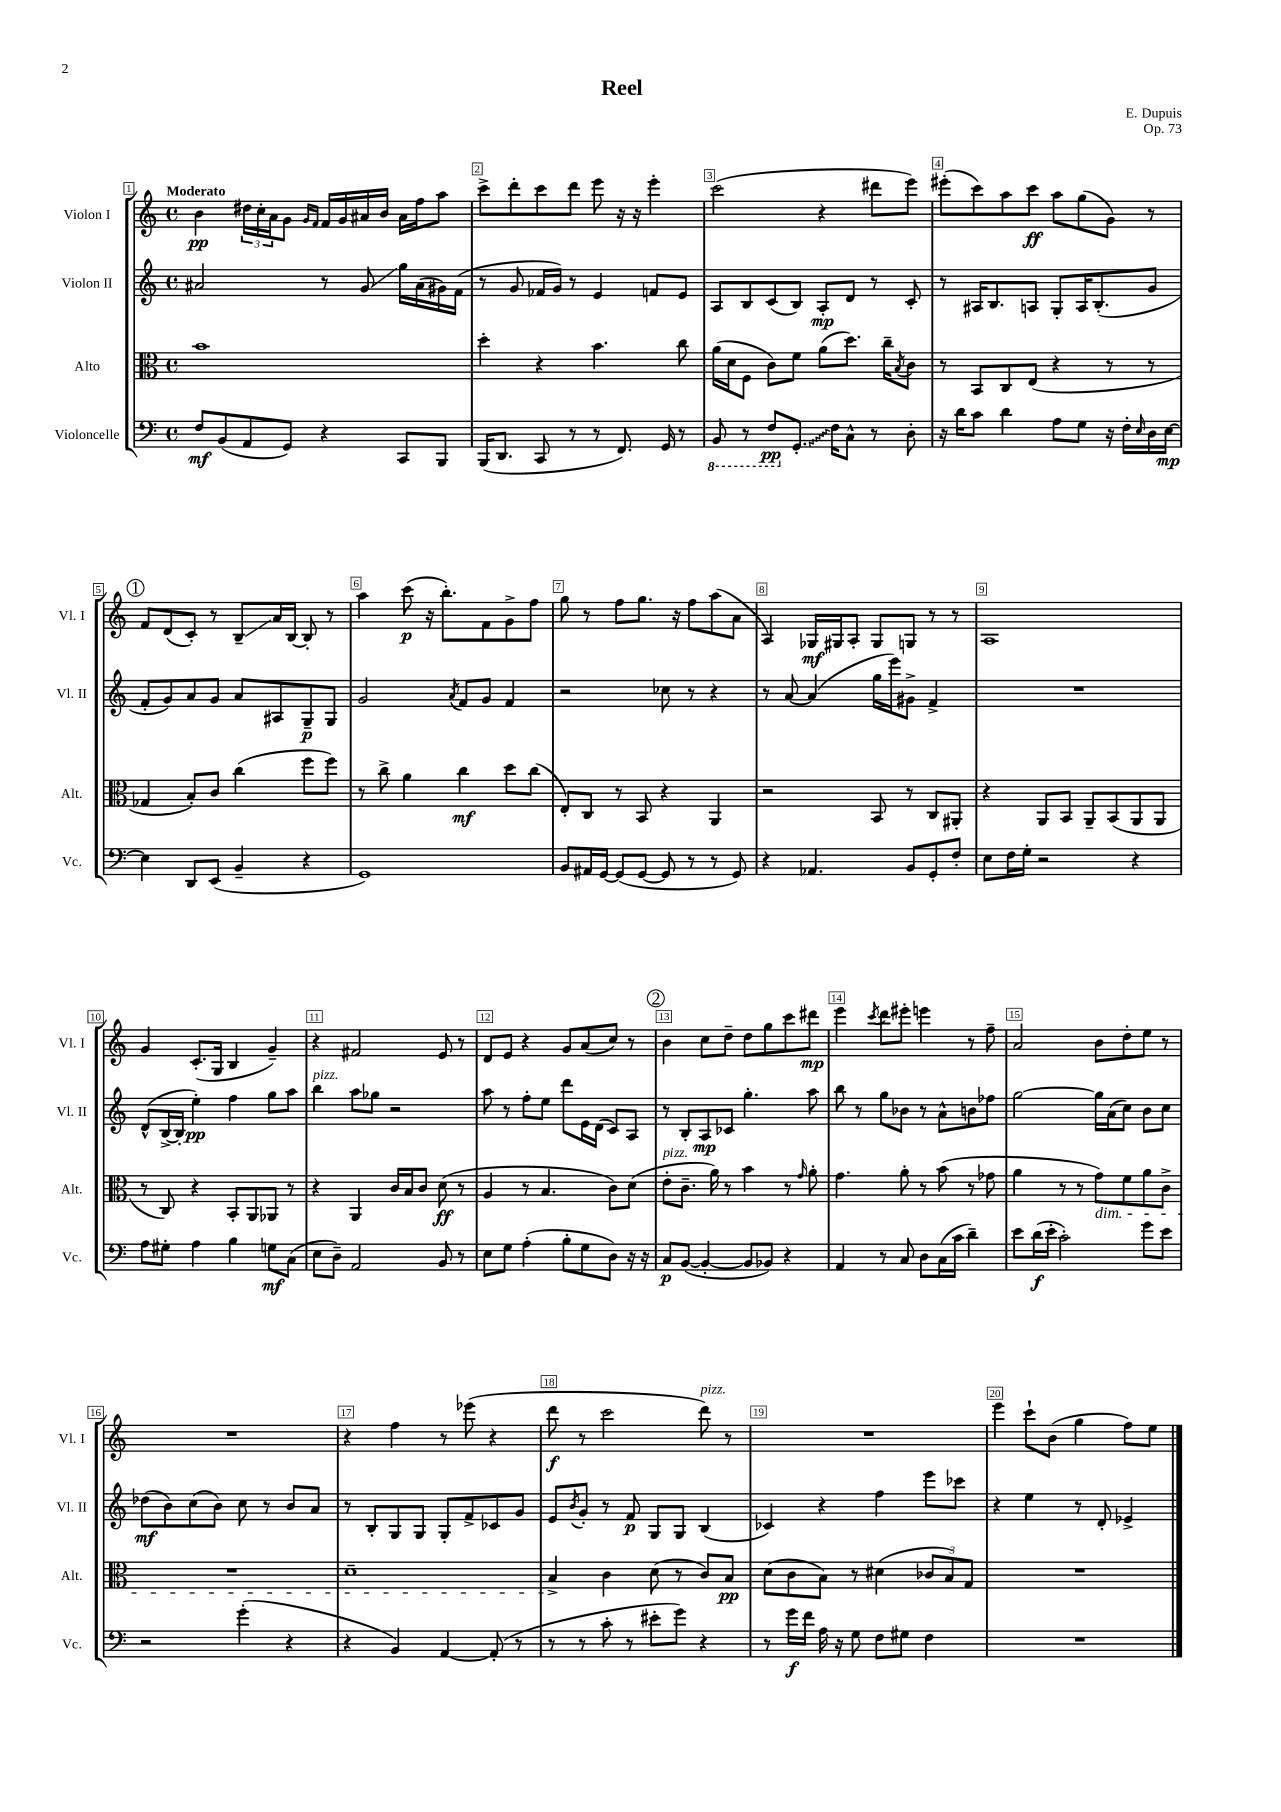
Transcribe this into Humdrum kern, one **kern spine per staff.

**kern	**kern	**kern	**kern
*staff4	*staff3	*staff2	*staff1
*clefF4	*clefC3	*clefG2	*clefG2
*k[]	*k[]	*k[]	*k[]
*M4/4	*M4/4	*M4/4	*M4/4
*met(c)	*met(c)	*met(c)	*met(c)
8F	1b	2a#	4b
(8BB	.	.	.
8AA	.	.	24dd#
.	.	.	24cc'
.	.	.	24a
8GG)	.	.	8g
.	.	.	16qqg
.	.	.	16qqf
4r	.	8r	16f
.	.	.	16g
.	.	8g	16a#
.	.	.	16b
8CC	.	16gg	16a#
.	.	(16a#	16ff
8BBB	.	16g#)	8aa
.	.	(16f	.
=	=	=	=
(16BBB	4dd'	8r	8ccc^
8.DD	.	.	.
.	.	8g	8ddd'
8CC	4r	16f-	8ccc
.	.	16g)	.
8r	.	8r	8ddd
8r	4.b	4e	8eee
8.FF)	.	.	16r
.	.	.	16r
.	.	8f	4eee'
16GG	.	.	.
8r	8cc	8e	.
=	=	=	=
8BBB	(16a	8A	(2ccc
.	16d	.	.
8r	8F	8B	.
8FF	8c)	(8c	.
8.GG'	8f	8B)	.
.	(8a	8A'	4r
16F	.	.	.
8C^^	8.dd)	8d	.
8r	.	8r	8ddd#
.	16cc~	.	.
.	8qB	.	.
8D'	8c	8c'	8eee)
=	=	=	=
16r	8r	8r	(8eee#'
16d	.	.	.
8c	8BB	16A#	8ccc)
.	.	8.B	.
4d	8C	.	8aa
.	(8E	8A	8ccc
8A	4r	8G'	8aa
8G	.	16A	(8gg
.	.	(8.B'	.
16r	8r	.	8g)
16F'	.	.	.
16qqE	.	.	.
16D	8r	8g	8r
[16E	.	.	.
=	=	=	=
4E]	4G-	8f'	8f
.	.	8g)	(8d
8DD	8B')	8a	8c')
(8EE	8c	8g	8r
4BB~	(4cc	8a	8B~
.	.	8A#	16a
.	.	.	[16B
4r	8ff	8G~	8B']
.	8ff)	8G	8r
=	=	=	=
1GG)	8r	2g	4aa
.	8cc^	.	.
.	4a	.	(8ccc
.	.	.	16r
.	.	.	8.bb')
.	.	8qa	.
.	4cc	8f	.
.	.	8g	8f
.	8dd	4f	8g^
.	(8cc	.	8ff
=	=	=	=
8BB	8E')	2r	8gg
16AA#	8C	.	8r
[16GG	.	.	.
(8GG]	8r	.	8ff
[8GG	8BB	.	8.gg
8GG]	4r	8cc-	.
.	.	.	16r
8r	.	8r	8ff
8r	4AA	4r	(8aa
8GG)	.	.	8a
=	=	=	=
4r	2r	8r	4A)
.	.	[8a	.
4.AA-	.	(4a]	16G-
.	.	.	16G#
.	.	.	8A'
.	8BB	16gg	8G#
.	.	16eee)	.
8BB	8r	8g#^	8G
8GG'	8C	4f^	8r
8F'	8AA#'	.	8r
=	=	=	=
8E	4r	1r	1A
16F	.	.	.
16G'	.	.	.
2r	8AA	.	.
.	8BB	.	.
.	8AA~	.	.
.	(8BB	.	.
4r	8AA	.	.
.	8AA	.	.
=	=	=	=
8A	8r	(8d^^	4g
8G#'	8C)	[16B^	.
.	.	16B']	.
4A	4r	4ee')	(8.c'
.	.	.	16G
4B	8BB'	4ff	4B
.	8AA	.	.
8G	8AA-	8gg	4g~)
(8C	8r	8aa	.
=	=	=	=
8E	4r	4bb	4r
8D~)	.	.	.
2AA	4AA	8aa	2f#
.	.	8gg-	.
.	16c	2r	.
.	16B	.	.
.	8c	.	.
8BB	(8d	.	8e
8r	8r	.	8r
=	=	=	=
8E	4A	8aa	8d
8G	.	8r	8e
(4A'	8r	8ff'	4r
.	4.B	8ee	.
8B'	.	8ddd	8g
8G	.	16e	(8a
.	.	(16d	.
8D)	8c)	8c)	8cc)
16r	(8d	8A	8r
16r	.	.	.
=	=	=	=
8C	8e'	8r	4b
([8BB	8.c~	8B'	.
4BB'_	.	8A	8cc
.	16a)	.	.
.	8r	8c-	8dd~
8BB]	4b	4.gg'	8dd
8BB-)	.	.	8gg
4r	8r	.	8ccc
.	16qqg	.	.
.	8a'	8aa	8ddd#
=	=	=	=
4AA	4.g	8bb	4eee
.	.	8r	.
.	.	.	8qccc
8r	.	8gg	8ddd
8C	8a'	8b-	8eee#'
8D	8r	8r	4eee
(16C	(8b	8a^^	.
16c	.	.	.
4d~)	8r	8b	8r
.	8g-	8ff-	8ff~
=	=	=	=
8e	4a	[2gg	2a
(16d	.	.	.
16e'	.	.	.
2c')	8r	.	.
.	8r	.	.
.	8g)	16gg]	8b
.	.	(16a	.
.	8f	8cc)	8dd'
8g	8a	8b	8ee
8e	8c^	8cc	8r
=	=	=	=
2r	1r	(8dd-	1r
.	.	8b)	.
.	.	(8cc	.
.	.	8b)	.
(4g'	.	8cc	.
.	.	8r	.
4r	.	8b	.
.	.	8a	.
=	=	=	=
4r	1d~	8r	4r
.	.	8B'	.
4BB)	.	8G	4ff
.	.	8G	.
[4AA	.	8G'	8r
.	.	8f^	(8eee-
(8AA']	.	8c-	4r
8r	.	8g	.
=	=	=	=
8r	4B^	8e	8ddd
.	.	8qb	.
8r	.	8g'	8r
8c'	4c	8r	2ccc
8r	.	8f	.
8e#'	(8d	8G	.
8g)	8r	8G	.
4r	8c)	(4B	8ddd)
.	8B	.	8r
=	=	=	=
8r	(8d	4c-)	1r
16g	8c	.	.
16f	.	.	.
16A	8B)	4r	.
16r	.	.	.
8G	8r	.	.
8F	(4d#	4ff	.
8G#	.	.	.
4F	12c-	8eee	.
.	12B)	.	.
.	.	8ccc-	.
.	12G	.	.
=	=	=	=
1r	1r	4r	4eee
.	.	4ee	8ccc`
.	.	.	(8b
.	.	8r	4gg
.	.	8d'	.
.	.	4e-^	8ff)
.	.	.	8ee
==	==	==	==
*-	*-	*-	*-
